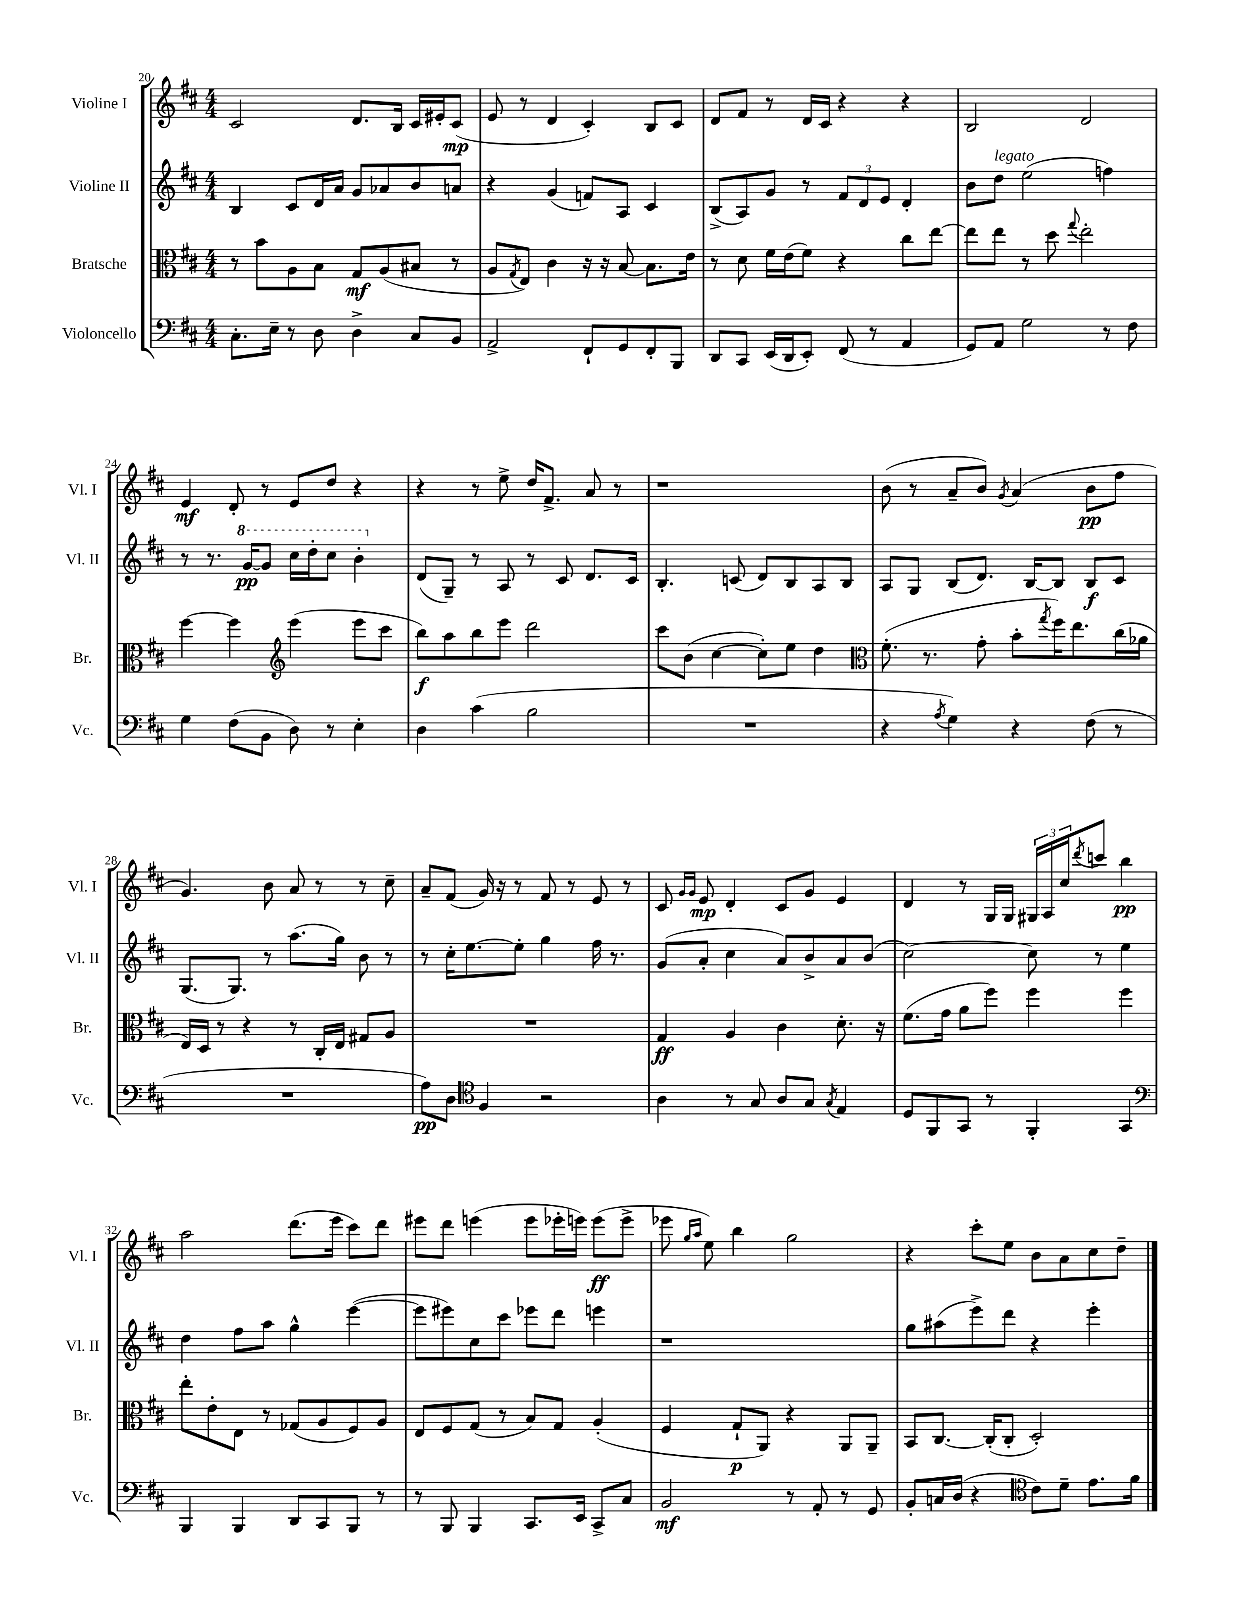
<<
\new StaffGroup <<
\new Staff = "s0" \with { instrumentName = "Violine I" shortInstrumentName = "Vl. I" } {
    \clef treble \key d \major \numericTimeSignature \time 4/4
    cis'2 d'8. b16 cis'16 eis'16-. cis'8\mp( |
    e'8 r8 d'4 cis'4-.) b8 cis'8 |
    d'8 fis'8 r8 d'16 cis'16 r4 r4 |
    b2 d'2 |
    e'4\mf d'8-. r8 e'8 d''8 r4 |
    r4 r8 e''8-> d''16 fis'8.-> a'8 r8 |
    r1 |
    b'8( r8 a'8-- b'8) \acciaccatura { g'8 } a'4( b'8\pp fis''8 |
    g'4.) b'8 a'8 r8 r8 cis''8-- |
    a'8-- fis'8( g'16) r16 r8 fis'8 r8 e'8 r8 |
    cis'8 \grace { g'16 g'16 } e'8\mp d'4-. cis'8 g'8 e'4 |
    d'4 r8 g16 g16 \tuplet 3/2 { gis16 a16 cis''16 } \acciaccatura { d'''8 } c'''8 b''4\pp |
    a''2 d'''8.( e'''16 cis'''8) d'''8 |
    eis'''8 d'''8 e'''4( e'''8 ees'''16-. e'''16) e'''8\ff( e'''8-> |
    ees'''8 \grace { g''16 a''16 } e''8) b''4 g''2 |
    r4 cis'''8-. e''8 b'8 a'8 cis''8 d''8-- \bar "|." |
}
\new Staff = "s1" \with { instrumentName = "Violine II" shortInstrumentName = "Vl. II" } {
    \clef treble \key d \major \numericTimeSignature \time 4/4
    b4 cis'8 d'16 a'16 g'8 aes'8 b'8 a'8 |
    r4 g'4( f'8) a8 cis'4 |
    b8->( a8) g'8 r8 \tuplet 3/2 { fis'8 d'8 e'8 } d'4-. |
    b'8 d''8^\markup { \italic "legato" } e''2( f''4) |
    r8 r8. \ottava #1 g''16~\pp g''8 cis'''16 d'''16-. cis'''8 b''4-. \ottava #0 |
    d'8( g8--) r8 a8 r8 cis'8 d'8. cis'16 |
    b4.-. c'8( d'8) b8 a8 b8 |
    a8 g8 b8( d'8.) b16~ b8 b8\f cis'8 |
    g8.( g8.) r8 a''8.( g''16) b'8 r8 |
    r8 cis''16-. e''8.~ e''8-. g''4 fis''16 r8. |
    g'8( a'8-. cis''4 a'8) b'8-> a'8 b'8( |
    cis''2~) cis''8 r8 e''4 |
    d''4 fis''8 a''8 g''4-^ e'''4~( |
    e'''8 eis'''8) cis''8 cis'''8 ees'''8 d'''8 e'''4 |
    r1 |
    g''8 ais''8( e'''8->) d'''8 r4 e'''4-. \bar "|." |
}
\new Staff = "s2" \with { instrumentName = "Bratsche" shortInstrumentName = "Br." } {
    \clef alto \key d \major \numericTimeSignature \time 4/4
    r8 b'8 a8 b8 g8\mf a8( bis8 r8 |
    a8 \acciaccatura { g8 } e8) cis'4 r16 r16 b8~ b8. e'16 |
    r8 d'8 fis'16 e'16( fis'8) r4 cis''8 e''8~ |
    e''8 e''8 r8 d''8 \appoggiatura { g''8 } e''2-. |
    fis''4~ fis''4 \clef treble e'''4( e'''8 cis'''8 |
    b''8\f) a''8 b''8 e'''8 d'''2 |
    cis'''8 b'8( cis''4~ cis''8-.) e''8 d''4 |
    \clef alto fis'8.-.( r8. g'8-. b'8-. \acciaccatura { g''8 } fis''16) e''8. cis''16( aes'16 |
    e16) d16 r8 r4 r8 cis16-. e16 gis8 a8 |
    R1 |
    g4\ff a4 cis'4 d'8.-. r16 |
    fis'8.( g'16 a'8 fis''8) fis''4 fis''4 |
    e''8-. e'8-. e8 r8 ges8( a8 fis8) a8 |
    e8 fis8 g8( r8 b8) g8 a4-.( |
    fis4 g8-!\p a,8) r4 a,8 a,8-- |
    b,8 cis8.~ cis16-.( cis8-. d2-.) \bar "|." |
}
\new Staff = "s3" \with { instrumentName = "Violoncello" shortInstrumentName = "Vc." } {
    \clef bass \key d \major \numericTimeSignature \time 4/4
    cis8.-. e16-- r8 d8 d4-> cis8 b,8 |
    a,2-> fis,8-! g,8 fis,8-. b,,8 |
    d,8 cis,8 e,16( d,16 e,8-.) fis,8( r8 a,4 |
    g,8) a,8 g2 r8 fis8 |
    g4 fis8( b,8 d8) r8 e4-. |
    d4 cis'4( b2 |
    R1 |
    r4 \acciaccatura { a8 } g4) r4 fis8( r8 |
    R1 |
    a8\pp) d8 \clef tenor fis4 r2 |
    a4 r8 g8 a8 g8 \acciaccatura { g8 } e4 |
    d8 fis,8 g,8 r8 fis,4-. g,4 |
    \clef bass b,,4 b,,4 d,8 cis,8 b,,8 r8 |
    r8 b,,8 b,,4 cis,8. e,16 cis,8-> cis8 |
    b,2\mf r8 a,8-. r8 g,8 |
    b,8-. c16 d16( r4 \clef tenor cis'8) d'8-- e'8. fis'16 \bar "|." |
}
>>
>>
\layout { \context { \Score currentBarNumber = #20 } }
